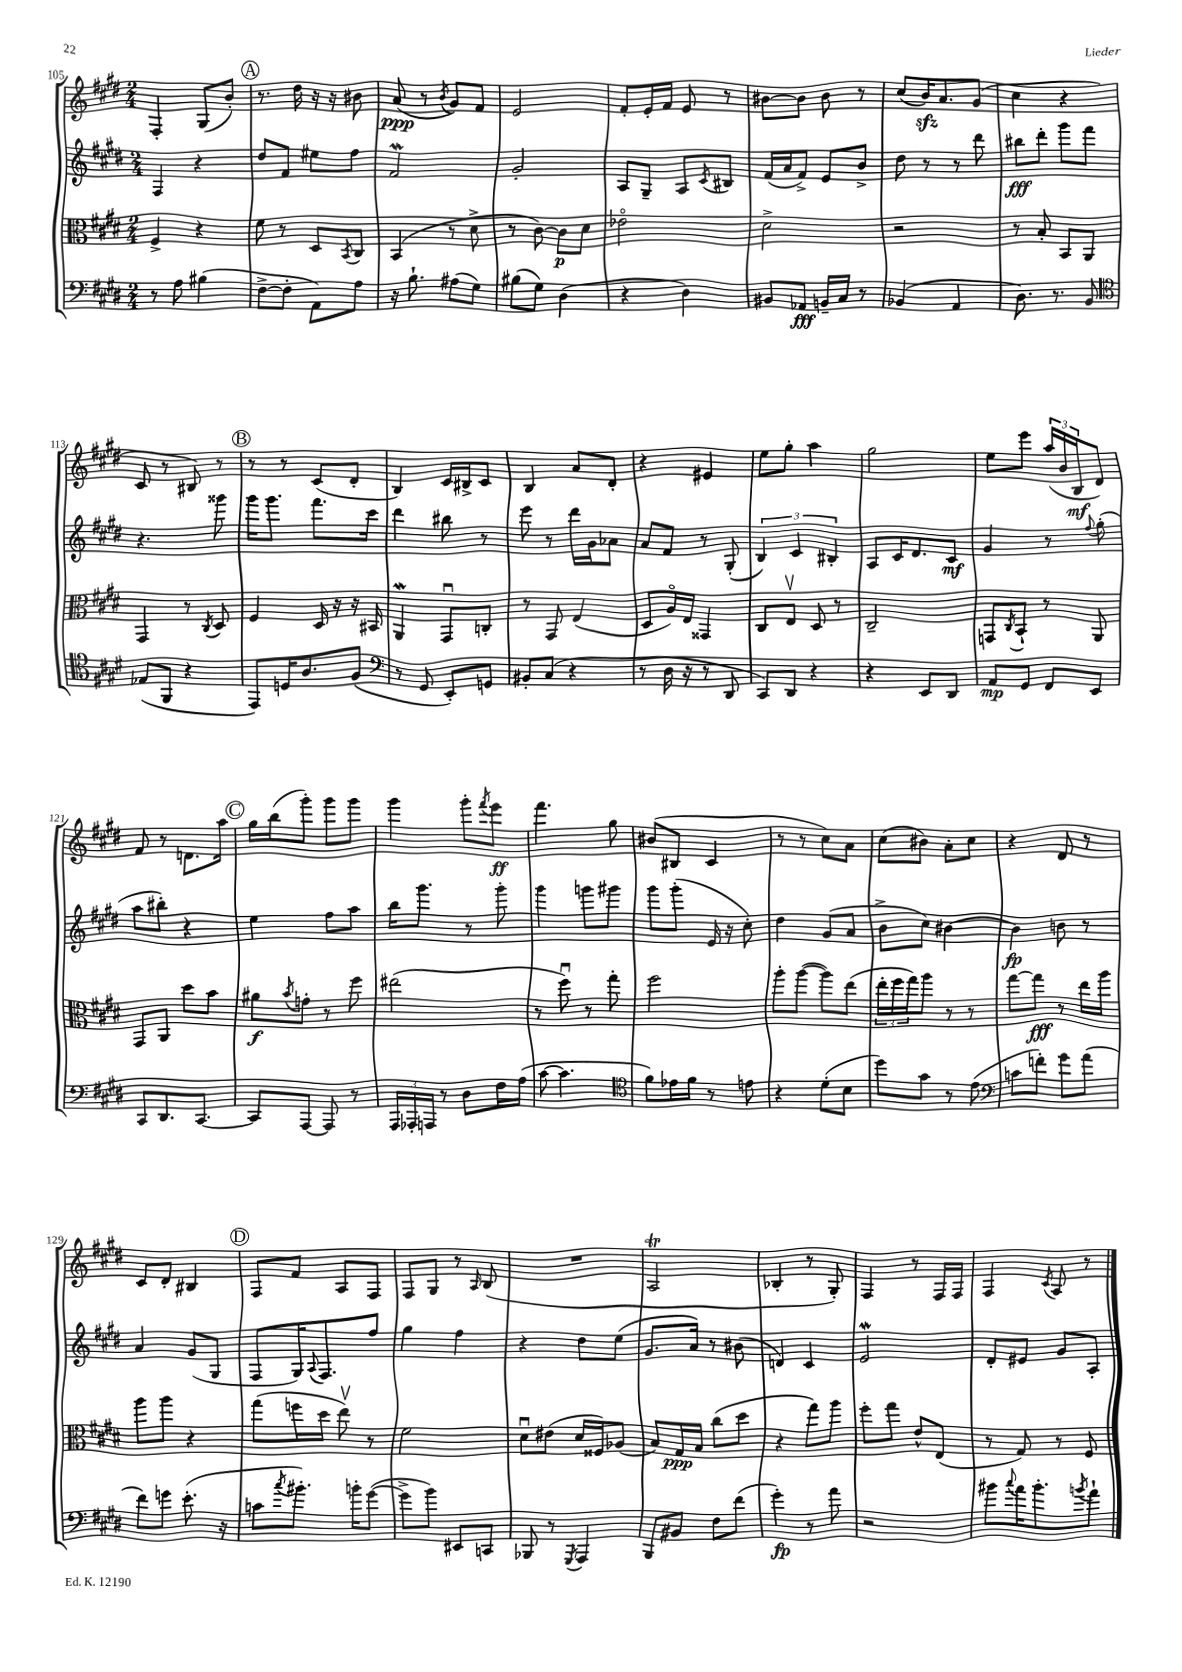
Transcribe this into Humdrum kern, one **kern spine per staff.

**kern	**kern	**kern	**kern
*staff4	*staff3	*staff2	*staff1
*clefF4	*clefC3	*clefG2	*clefG2
*k[f#c#g#d#]	*k[f#c#g#d#]	*k[f#c#g#d#]	*k[f#c#g#d#]
*M2/4	*M2/4	*M2/4	*M2/4
8r	4F#^	4F#	4F#'
8A	.	.	.
(4B#	4r	4r	(8G#
.	.	.	8b')
=	=	=	=
[8F#^	8f#	8dd#	8.r
8F#']	8r	8f#	.
.	.	.	16dd#
8AA)	8D#	8ee#	16r
.	.	.	16r
.	8qBB	.	.
8A	8C#	8ff#	8b#
=	=	=	=
16r	(4BB	2f#	(8a
8.B`	.	.	.
.	.	.	8r
.	.	.	8qb
(8A#	8r	.	8g#)
8G#)	8d#^	.	8f#
=	=	=	=
(8B#	8r	2g#'	2e
8G#)	[8c#)	.	.
(4D#	8c#]	.	.
.	8d#	.	.
=	=	=	=
4r	2e-o	8A	8f#'
.	.	8G#~	16e'
.	.	.	16f#
4D#)	.	8A	8e
.	.	8qc#	.
.	.	8B#	8r
=	=	=	=
8BB#	2d#^	(16f#	[8b#
.	.	16a	.
8AA-	.	8f#^)	8b#]
16BB~	.	8e	8b#
16C#	.	.	.
8r	.	8b^	8r
=	=	=	=
(4BB-	2r	8dd#	(8cc#
.	.	8r	16b)
.	.	.	8.a
4AA	.	8r	.
.	.	8ddd#	(8g#
=	=	=	=
8.D#)	8r	8bb#	4cc#
.	8B'	8ddd#'	.
8.r	.	.	.
.	8BB	8ggg#	4r
8BB	8AA	8fff#	.
=	=	=	=
*clefC4	*	*	*
(8E-	4GG#	4.r	8c#
8FF#	.	.	8r
4r	8r	.	8B#)
.	8qC#	.	.
.	8D#	8ggg##	8r
=	=	=	=
8EE)	4F#	16ggg#	8r
.	.	8.ggg#	.
16D	.	.	8r
8.A	.	.	.
.	16D#	8.fff#	(8c#
.	16r	.	.
(8F#	16r	.	8d#'
.	16BB#	16ccc#	.
=	=	=	=
*clefF4	*	*	*
8r	4AA	4ddd#	4B)
8GG#	.	.	.
8EE')	8GG#u	8bb#	16c#
.	.	.	16B#^
8GG	8C'	8r	8c#
=	=	=	=
8BB#'	8r	8eee	4B
(8C#	8GG#	8r	.
4r	(4E	16ddd#	8a
.	.	16g#	.
.	.	8a-	8d#'
=	=	=	=
8r	8D#	8a	4r
16D#	16Ao)	8f#	.
16r	16E	.	.
8r	4GG##	8r	4e#
8DD#	.	(8G#'	.
=	=	=	=
8CC#)	8C#	6B)	8ee
8DD#	8Ev	.	8gg#'
.	.	6c#	.
4r	8D#	.	4aa
.	.	6B#'	.
.	8r	.	.
=	=	=	=
4r	2C#~	8A	2gg#
.	.	16c#	.
.	.	8.d#	.
8EE	.	.	.
8DD#	.	8c#	.
=	=	=	=
8AA	8GG	4g#	8ee
.	8qC#	.	.
8GG#	8BB`	.	8eee
8FF#	8r	8r	(24aa
.	.	.	24b
.	.	.	24B
.	.	8qqff#	.
8EE	8AA	(8gg#'	8d#)
=	=	=	=
8CC#	8GG#	8aa	8f#
8.DD#	8AA	8bb#')	8r
.	8dd#	4r	8.d
[8.CC#	.	.	.
.	8b	.	.
.	.	.	16aa
=	=	=	=
8CC#]	8a#	4ee	16gg#
.	.	.	(16bb
.	8qb	.	.
[8AAA	8g'	.	8ggg#')
8AAA]	8r	8ff#	8ggg#
8r	8ff#	8aa	8ggg#
=	=	=	=
24AAA	(2ee#	16bb	4ggg#
24AAA-'	.	.	.
.	.	8.ggg#	.
24AAA	.	.	.
8r	.	.	.
8D#	.	8r	8ggg#'
.	.	.	8qfff#
16F#	.	8ggg#'	8eee
(16A	.	.	.
=	=	=	=
[8c#	8r	4ggg#	4.fff#
4.c#]	8ff#u)	.	.
.	8r	8ggg	.
.	8gg#'	8ggg#	8gg#
=	=	=	=
*clefC4	*	*	*
8f#)	2ff#	8ggg#	(8b#
16e-	.	(8ggg#'	8B#
16f#	.	.	.
8r	.	16e	4c#
.	.	16r	.
8e	.	8cc#')	.
=	=	=	=
4r	8aa'	4dd#	8r
.	([8aa	.	8r
(8d#'	8aa])	(8g#	8cc#)
8B	(8ee	8a	8a
=	=	=	=
8dd#)	24ee'	8b^	(8cc#
.	24ff#	.	.
.	24gg#)	.	.
8g#	8aa	8cc#)	8b#)
8r	8r	[4b#	8a'
(8e	8r	.	8cc#
=	=	=	=
*clefF4	*	*	*
8c	[8gg#	4b#]	4r
8f')	8gg#]	.	.
8g#	8r	8b	8d#
(8a	16ee	8r	8r
.	16aa	.	.
=	=	=	=
8f#)	8aa	4a	8c#
8g	8aa	.	8d#'
(8.e'	4r	(8g#	4B#
.	.	8G#	.
16r	.	.	.
=	=	=	=
8c	(8gg#	8F#	8F#
8qcc#	.	.	.
8.b#')	16ff	16G#)	8f#
.	.	8qqA	.
.	16dd#	8.F#	.
.	8eev)	.	8A
16b'	.	.	.
([8g#	8r	8ff#	8F#
=	=	=	=
8g#^]	2f#	4gg#	8F#
8b)	.	.	8G#
8EE#	.	4ff#	8r
.	.	.	16qqA
8CC	.	.	(8B
=	=	=	=
8BBB-	8d#u	4r	2r
8r	(8e#	.	.
8qGGG#	.	.	.
4AAA	16d#	8dd#	.
.	16F##)	.	.
.	(8A-	(8ee	.
=	=	=	=
8BBB	8B)	8.g#	2A
8BB#	16G#	.	.
.	16B	16a)	.
8F#	(8cc#	8r	.
(8f#	8dd#	(8b#	.
=	=	=	=
4g#')	4r	4d)	4B-'
8r	8gg#)	4c#	8r
8a	8aa	.	8G#')
=	=	=	=
2r	8ff#'	2e	4F#
.	8gg#	.	.
.	8e^^	.	8r
.	(8E	.	16F#
.	.	.	16F#
=	=	=	=
8b#	8r	8d#'	4F#
8qqcc#	.	.	.
16a	8G#)	8e#	.
8.b#'	.	.	.
.	.	.	8qc#
.	8r	8g#	8A
8qb	.	.	.
8a`	8F#	8A'	8r
==	==	==	==
*-	*-	*-	*-
